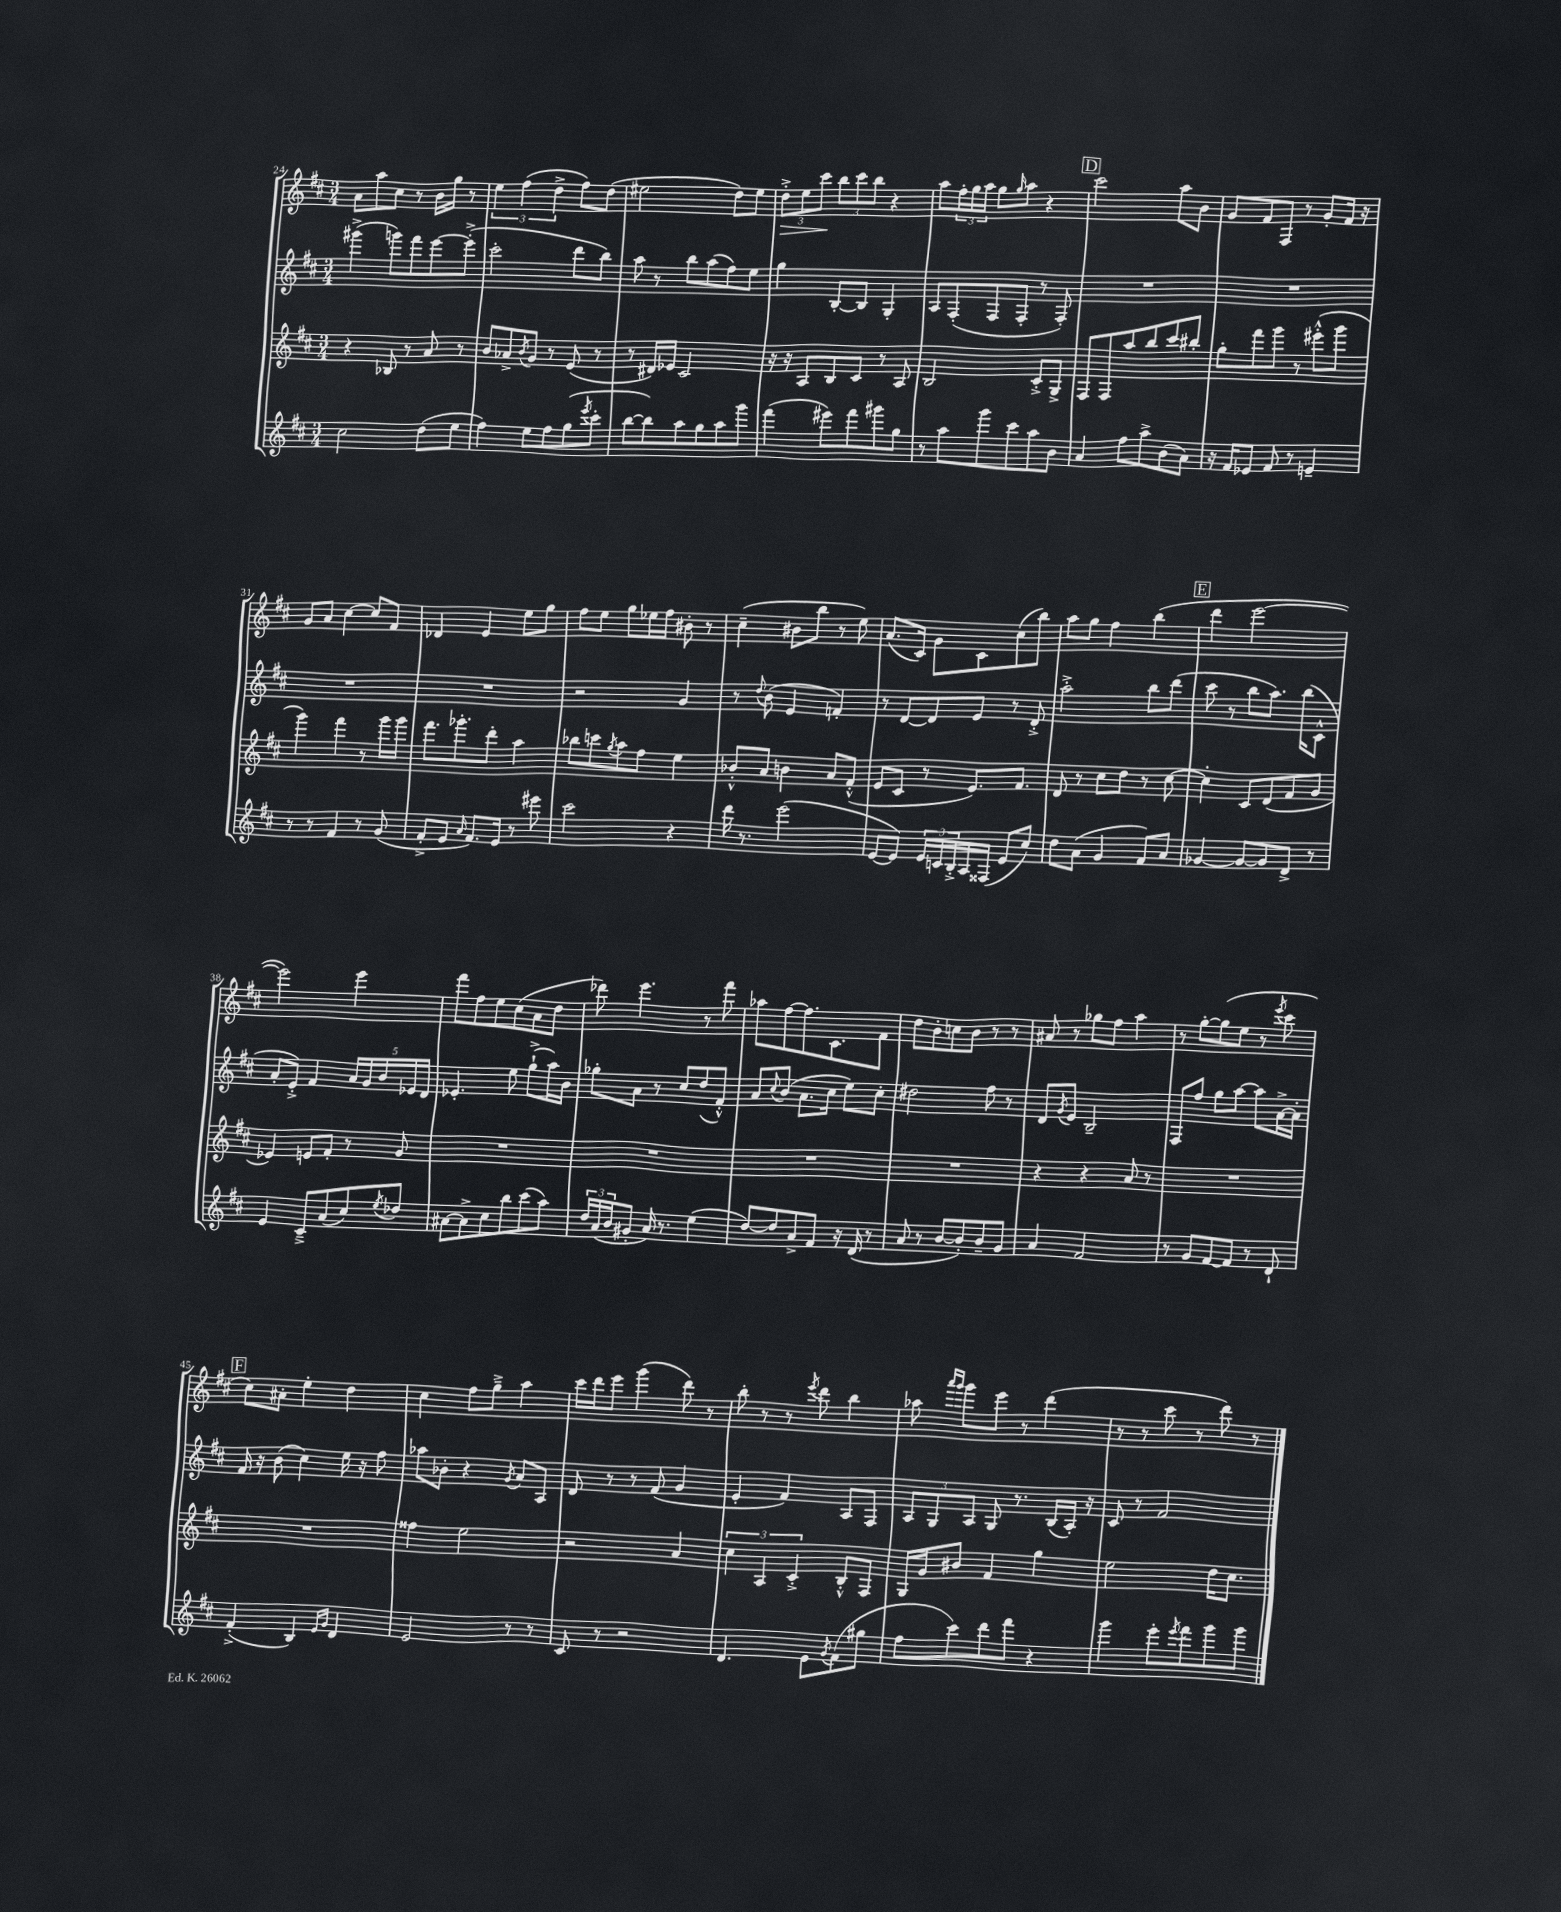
<<
\new StaffGroup <<
\new Staff = "s0" {
    \clef treble \key d \major \numericTimeSignature \time 3/4
    a'8 a''8 cis''8 r8 b'16 g''16 r8 |
    \tuplet 3/2 { e''4 fis''4( d''4-> } fis''8) d''8( |
    eis''2 d''8) eis''8 |
    \tuplet 3/2 { d''8-.->\> e''8 cis'''8\! } \tuplet 3/2 { b''8 cis'''8 b''8 } r4 |
    a''8 \tuplet 3/2 { fis''16-. g''16 a''16 } g''8 \grace { g''16 } a''8 r4 |
    \mark \markup { \box "D" } cis'''2 a''8 b'8 |
    g'8 fis'8 fis8 r8 g'8-. fis'16 r16 |
    g'8 a'8 cis''4~ cis''8 fis'8 |
    des'4 e'4 e''8 g''8 |
    fis''8 e''8 g''8 ees''16 fis''16 bis'8-. r8 |
    cis''4--( bis'8 b''8 r8 e''8) |
    a'8.( cis'16) g'8 cis'8 cis''8( b''8) |
    a''8 g''8 fis''4 b''4( |
    \mark \markup { \box "E" } d'''4 e'''2~ |
    e'''2) e'''4 |
    fis'''8 fis''8 e''8 cis''8( a'8 d''8 |
    des'''8) e'''4. r8 fis'''8 |
    aes''8 fis''8~ fis''8. cis'8. fis'8 |
    d''8 b'8-. c''8 b'8 r8 r8 |
    ais'8 r8 ges''8 fis''8 a''4 |
    r8 g''8~-. g''8( e''8 r8 \acciaccatura { e'''8 } cis'''8 |
    \mark \markup { \box "F" } cis''8) ais'8-. e''4-. d''4 |
    cis''4 fis''8 g''8---> a''4 |
    cis'''16 d'''16 e'''8 g'''4( d'''8) r8 |
    b''8-. r8 r8 \acciaccatura { e'''8 } d'''8 b''4 |
    aes''8 \grace { a'''16 g'''16 } g'''8 e'''8 r8 d'''4( |
    r8 r8 cis'''8 r8 d'''8) r8 \bar "|." |
}
\new Staff = "s1" {
    \clef treble \key d \major \numericTimeSignature \time 3/4
    gis'''4->( g'''8) fis'''8 e'''8~ e'''8-.->( |
    cis'''2-. d'''8 b''8) |
    a''8 r8 b''8 a''8( fis''8) e''8 |
    g''4 b8~-. b8 g4-. |
    a8 fis8-.( fis8 fis8-. r8 fis8-.) |
    \mark \markup { \box "D" } R2. |
    R2. |
    R2. |
    R2. |
    r2 g'4 |
    r8 \appoggiatura { d''8 } b'8( e'4 f'4-.) |
    r8 d'8~ d'8 e'8 r8 d'8-.-> |
    a''2-.-> b''8 d'''8( |
    \mark \markup { \box "E" } cis'''8 r8 b''8 a''8.) b''16( cis'8-^ |
    a'8-. e'8-.->) fis'4 \tuplet 5/4 { a'16 g'16 b'16 ees'16 d'16 } |
    ees'4.-. e''8 g''8-!->( a''16) b'16 |
    ges''8-. a'8 r8 cis''8 d''8( fis'8-.-^) |
    a'8 \appoggiatura { cis''8 } b'8( a'8. cis''16 e''8) cis''8-. |
    dis''2 fis''8 r8 |
    d'8 \acciaccatura { g'8 } e'8 b2-- |
    fis8 fis''8 g''8 a''8~ a''8 a'16~-> a'16-. |
    \mark \markup { \box "F" } fis'16 r16 b'8( cis''4) e''16 r16 fis''8 |
    aes''8 bes'8-. r4 \acciaccatura { g'8 } a'8 a8 |
    d'8 r8 r8 fis'8( g'4 |
    e'4-. fis'4) a8 fis8 |
    \tuplet 3/2 { a8 g8 a8 } g8 r8. b16( a16-.) r16 |
    cis'8 r8 fis'2 \bar "|." |
}
\new Staff = "s2" {
    \clef treble \key d \major \numericTimeSignature \time 3/4
    r4 bes8 r8 a'8 r8 |
    b'8 aes'8-> \acciaccatura { b'8 } g'8 r8 e'8( r8 |
    r8 dis'16) ees'16 cis'2 |
    r16 r16 a8 b8 cis'8 r8 a8 |
    b2 cis'8-.-> g8-> |
    \mark \markup { \box "D" } fis8 fis8 a''8 b''8 cis'''8 bis''8-. |
    g''8-. fis'''8 g'''8 r8 eis'''8-.-^( g'''8 |
    g'''4) fis'''4 r8 g'''16 g'''16 |
    fis'''8. ges'''8.-. d'''8-. a''4 |
    bes''8 c'''8 \acciaccatura { g''8 } a''8 fis''8 e''4 |
    bes'8-.-^ a'8 b'4 a'8 fis'8-.-^( |
    e'8 cis'8 r8 e'8.) fis'8. |
    d'8 r8 cis''8 d''8 r8 cis''8~ |
    \mark \markup { \box "E" } cis''4-. cis'8 d'8( fis'8 g'8 |
    ees'4) e'8 fis'8-. r8 g'8 |
    R2. |
    R2. |
    R2. |
    R2. |
    r4 r4 a'8 r8 |
    R2. |
    \mark \markup { \box "F" } R2. |
    fisis''4 e''2 |
    r2 a'4 |
    \tuplet 3/2 { cis''4 a4 cis'4-.-> } b8-.-^ fis8 |
    g16 g'16 bis'8 fis'4 g''4 |
    e''2 d''16 cis''8. \bar "|." |
}
\new Staff = "s3" {
    \clef treble \key d \major \numericTimeSignature \time 3/4
    cis''2 d''8( e''8 |
    fis''4) e''8 fis''8 g''8( \acciaccatura { e'''8 } cis'''8-. |
    b''8~ b''8) a''8 g''8 a''8 g'''8 |
    fis'''4( eis'''8) fis'''8 gis'''8 g''8 |
    r8 a''8 g'''8 cis'''8 a''8 b'8 |
    \mark \markup { \box "D" } a'4 fis''8 a''8-> b'8( a'8) |
    r16 fis'16 ees'8 fis'8 r8 e'4-- |
    r8 r8 fis'4 r8 g'8( |
    fis'8-.-> e'8 \grace { a'16 } fis'8.) e'16 r8 eis'''8 |
    cis'''2 r4 |
    d'''16 r8. e'''2( |
    e'8~ e'8) \tuplet 3/2 { e'16 c'16 b16-.-> } a16 fisis16( e'8 cis''8) |
    d''8 a'8( g'4 fis'8) a'8 |
    \mark \markup { \box "E" } ges'4~ ges'8~ ges'8 d'8-> r8 |
    e'4 cis'8---> a'8( cis''8) \acciaccatura { e''8 } des''8 |
    ais'8~ ais'8-> cis''8 b''8 cis'''8( a''8) |
    \tuplet 3/2 { d''16 a'16( b'16 } gis'8-. a'16) r8. e''4( |
    d''8~) d''8 a'8-> fis'8 r16 d'16( r8 |
    a'8 r8 b'8~ b'8-.) b'8-- g'8 |
    a'4 fis'2 |
    r8 g'8 fis'8~ fis'8 r8 d'8-! |
    \mark \markup { \box "F" } fis'4-.->( b4) \grace { e'16 g'16 } d'4 |
    e'2 r8 r8 |
    cis'8 r8 r2 |
    d'4. e'8 \acciaccatura { g'8 } fis'8( gis''8 |
    fis''8 cis'''8) d'''8 fis'''8 r4 |
    g'''4 e'''8-. \acciaccatura { e'''8 } fis'''8 g'''8 g'''8 \bar "|." |
}
>>
>>
\layout { \context { \Score currentBarNumber = #24 } }
